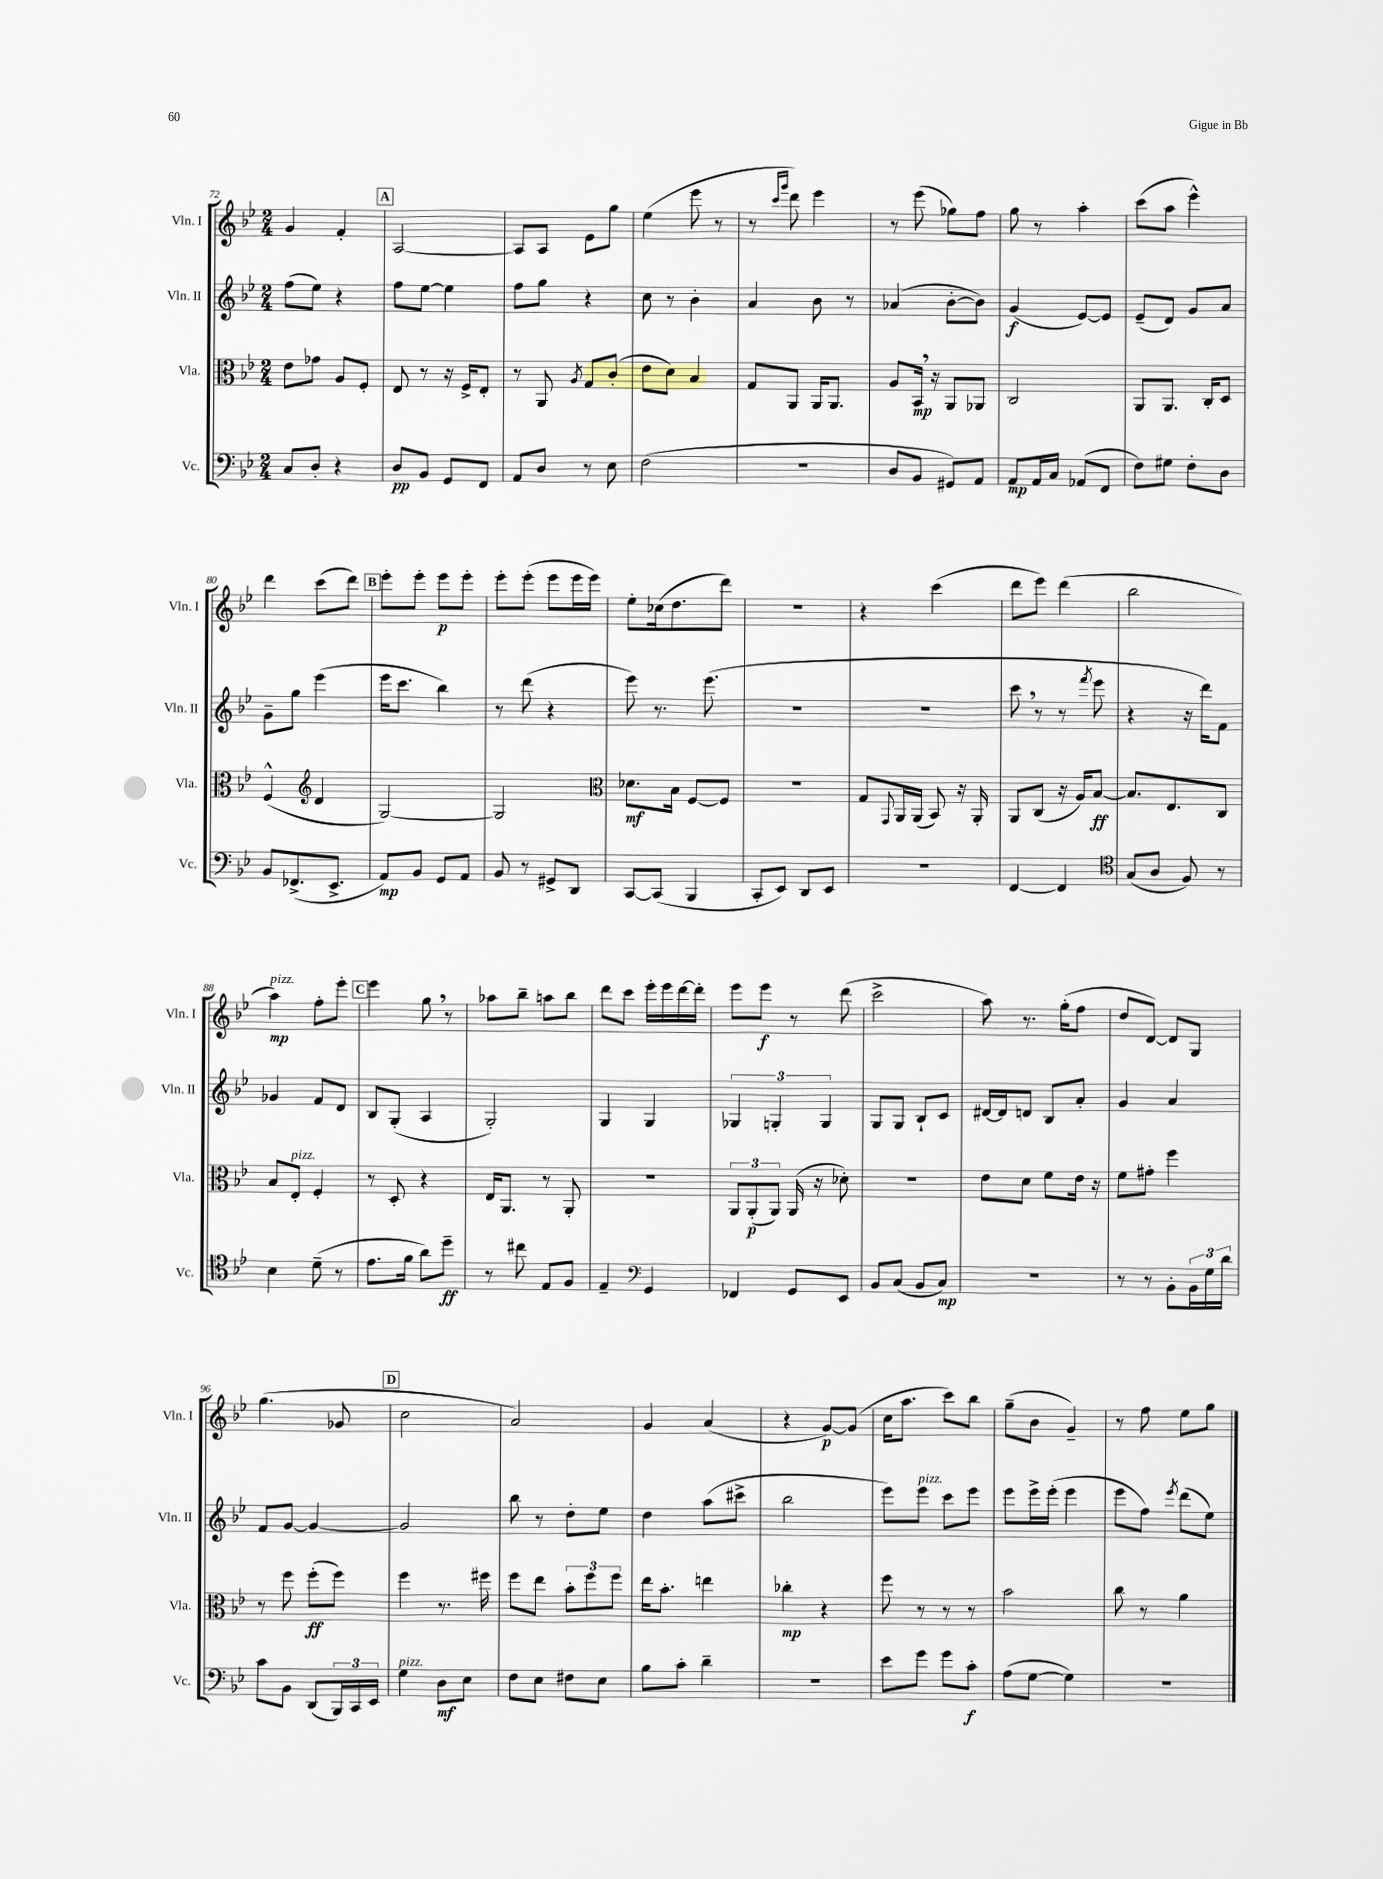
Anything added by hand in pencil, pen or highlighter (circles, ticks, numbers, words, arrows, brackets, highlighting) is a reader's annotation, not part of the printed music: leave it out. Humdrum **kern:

**kern	**kern	**kern	**kern
*staff4	*staff3	*staff2	*staff1
*clefF4	*clefC3	*clefG2	*clefG2
*k[b-e-]	*k[b-e-]	*k[b-e-]	*k[b-e-]
*M2/4	*M2/4	*M2/4	*M2/4
8C	8e-	(8ff	4g
8D'	8g-	8ee-)	.
4r	8A	4r	4f'
.	8F'	.	.
=	=	=	=
8D	8E-	8ff	[2A
8BB-	8r	[8ee-	.
8GG	16r	4ee-]	.
.	16F^	.	.
8FF	8E-'	.	.
=	=	=	=
8AA	8r	8ff	8A]
8D	8AA	8gg	8A
.	8qA	.	.
8r	8G	4r	8e-
8E-	(8c'	.	8gg
=	=	=	=
(2F	8e-	8cc	(4ee-
.	8d)	8r	.
.	4B-	4b-'	8eee-
.	.	.	8r
=	=	=	=
2r	8G	4a	8r
.	.	.	16qqccc
.	.	.	16qqggg
.	8AA	.	8ddd)
.	16AA	8b-	4eee-
.	8.AA	.	.
.	.	8r	.
=	=	=	=
8D	8A	(4a-	8r
8BB-	16BB-	.	(8eee-
.	16r	.	.
8GG#)	8AA	[8b-'	8gg-)
8AA	8AA-	8b-])	8ff
=	=	=	=
8AA	2C	(4g	8gg
16AA	.	.	8r
16C	.	.	.
(8AA-	.	[8e-)	4aa'
8FF	.	8e-]	.
=	=	=	=
8F)	8AA	(8e-~	(8ccc
8G#	8.AA	8d)	8aa
8F'	.	8g	4eee-^^)
.	16C'	.	.
8D	8D	8a	.
=	=	=	=
8BB-	(4F^^	8g~	4ddd
(8.FF-^	.	8gg	.
*	*clefG2	*	*
.	4d	(4eee-	(8ccc
8.EE-^	.	.	.
.	.	.	8ddd)
=	=	=	=
8AA)	[2G)	16eee-	8eee-'
.	.	8.ccc	.
8BB-	.	.	8eee-'
8GG	.	4bb-)	8eee-
8AA	.	.	8eee-'
=	=	=	=
8BB-	2G]	8r	8eee-'
8r	.	(8ddd	(8eee-'
8GG#^	.	4r	8eee-
8DD	.	.	16eee-
.	.	.	16eee-)
=	=	=	=
*	*clefC3	*	*
[8CC	8.d-	8eee-)	8ee-'
(8CC]	.	8.r	(16cc-
.	16B-	.	8.dd
4BBB-	[8F	.	.
.	.	(8.eee-	.
.	8F]	.	8ddd)
=	=	=	=
8CC'	2r	2r	2r
8EE-)	.	.	.
8DD	.	.	.
8EE-	.	.	.
=	=	=	=
2r	8G	2r	4r
.	8qqGG	.	.
.	16AA	.	.
.	(16AA	.	.
.	8BB-)	.	(4ccc
.	16r	.	.
.	16AA'	.	.
=	=	=	=
[4FF	8AA	8ccc	8ddd
.	(8C	8r	8eee-)
4FF]	16r	8r	(4ddd
.	16A)	.	.
.	.	8qfff	.
.	[8B-	8eee-	.
=	=	=	=
*clefC4	*	*	*
(8G	8.B-]	4r	2bb-
8A	.	.	.
.	8.E-	.	.
8F)	.	16r	.
.	.	16ddd)	.
8r	8C	8f	.
=	=	=	=
4B-	8B-	4g-	4aa)
.	8E-'	.	.
(8d~	4F'	8f	8ff'
8r	.	8d	8eee-'
=	=	=	=
8.e-	8r	8B-	4eee-
.	8D'	(8G'	.
16f	.	.	.
8a)	4r	4A	8gg
8dd~	.	.	8r
=	=	=	=
8r	16E-	2G')	8aa-
.	8.AA	.	.
8cc#	.	.	8bb-~
8E-	8r	.	8aa
8F	8AA'	.	8bb-
=	=	=	=
4E-~	2r	4G	8ddd
.	.	.	8ccc
*clefF4	*	*	*
4GG	.	4G	16eee-'
.	.	.	16eee-
.	.	.	[16ddd
.	.	.	16ddd']
=	=	=	=
4FF-	12AA	6G-	8eee-
.	(12AA'	.	.
.	.	.	8eee-
.	12AA)	6G'	.
8GG	(16AA	.	8r
.	16r	.	.
.	.	6G	.
8EE-	8d-')	.	(8ddd
=	=	=	=
8BB-	2r	8G	2ccc^
(8C	.	8G	.
8BB-	.	8B-`	.
8C)	.	8c	.
=	=	=	=
2r	8e-	[16d#	8aa)
.	.	16d#]	.
.	8d	8d	8.r
.	8f	8B-	.
.	.	.	(16gg'
.	16e-	8a'	8ff
.	16r	.	.
=	=	=	=
8r	8f	4g	8dd
8r	8g#'	.	[8d)
8BB-'	4ff	4a	8d]
24BB-	.	.	8G
24G	.	.	.
24d	.	.	.
=	=	=	=
8c	8r	8f	(4.gg
8BB-	8ff	[8g	.
(8DD	(8ff'	4g_	.
24BBB-)	8ff)	.	8g-
24CC	.	.	.
24EE-	.	.	.
=	=	=	=
4G	4ff	2g]	2cc
8D	8.r	.	.
8E-	.	.	.
.	16ff#	.	.
=	=	=	=
8F	8ff	8bb-	2a)
8E-	8ee-	8r	.
8F#	12b-'	8dd'	.
.	12ff	.	.
8E-	.	8ee-	.
.	12ff	.	.
=	=	=	=
8B-	16ee-	4dd	4g
.	8.b-'	.	.
8c'	.	.	.
4d~	4ee	(8aa	(4a
.	.	8ccc#^	.
=	=	=	=
2r	4cc-'	2bb-	4r
.	4r	.	[8g)
.	.	.	(8g]
=	=	=	=
8e-	8ff	8eee-)	16cc
.	.	.	8.aa
8g	8r	8eee-	.
8g	8r	8ccc	8ccc)
8c'	8r	8eee-	8bb-
=	=	=	=
(8A	2b-	8eee-	(8gg~
[8G	.	16eee-^	8b-
.	.	(16eee-'	.
4G])	.	4eee-	4g~)
=	=	=	=
2r	8cc	8eee-	8r
.	8r	8ff)	8ff
.	.	8qeee-	.
.	4a	(8ddd	8ee-
.	.	8ee-)	8gg
==	==	==	==
*-	*-	*-	*-
